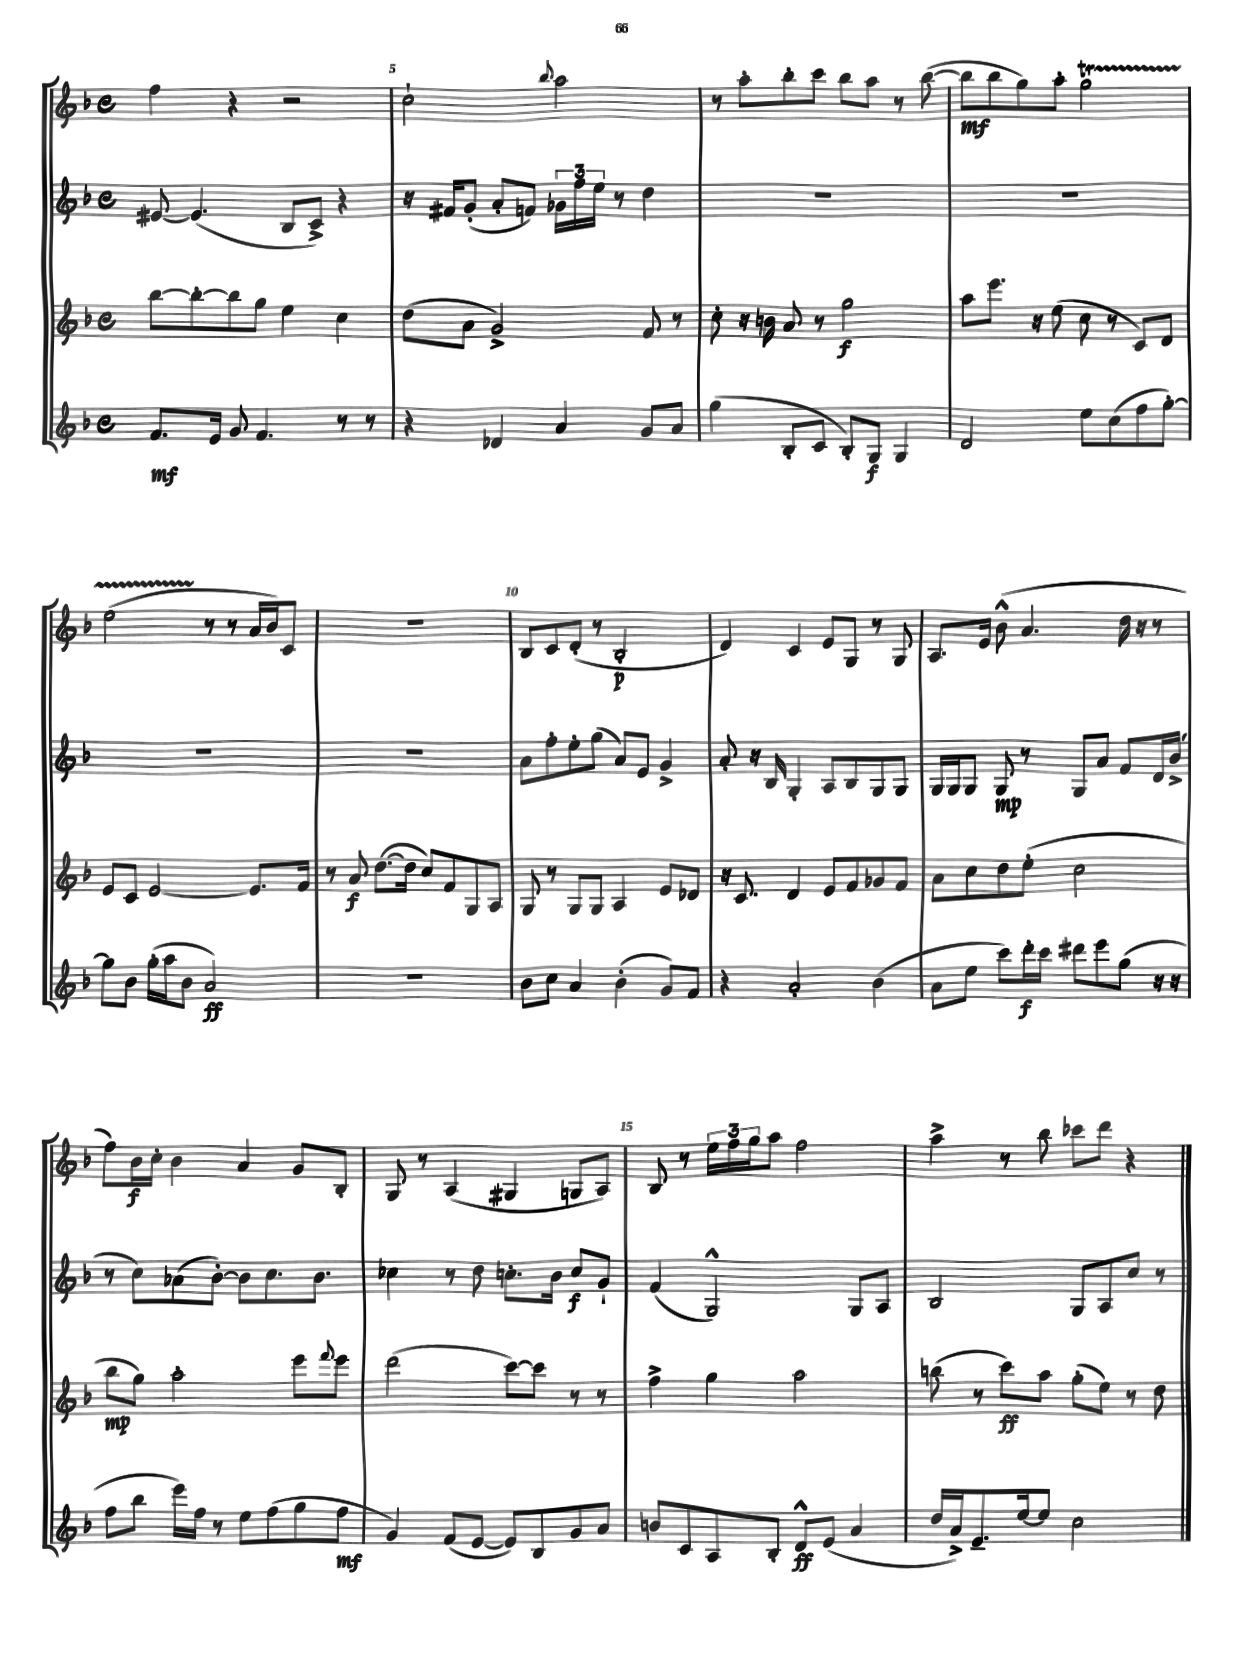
<<
\new StaffGroup <<
\new Staff = "s0" {
    \clef treble \key f \major \defaultTimeSignature \time 4/4
    f''4 r4 r2 |
    c''2-! \appoggiatura { bes''8 } a''2 |
    r8 a''8-. bes''8-. c'''8 bes''8 a''8 r8 bes''8~( |
    bes''8\mf bes''8 g''8) a''8-. g''2\startTrillSpan |
    e''2( r8\stopTrillSpan r8 a'16 bes'16) c'8 |
    r1 |
    bes8 c'8 d'8-.( r8 bes2-.\p |
    d'4) c'4 e'8 g8 r8 g8 |
    a8. e'16 bes'8-^( a'4. d''16 r16 r8 |
    f''8) bes'16\f c''16-. bes'4 a'4 g'8 bes8-. |
    g8 r8 a4( gis4 g8 a8) |
    bes8 r8 \tuplet 3/2 { e''16 f''16 g''16 } a''8 f''2 |
    a''4-> r8 bes''8 ces'''8 d'''8 r4 \bar "|." |
}
\new Staff = "s1" {
    \clef treble \key f \major \defaultTimeSignature \time 4/4
    eis'8~ eis'4.( bes8 c'8->) r4 |
    r16 fis'16 g'8-.( a'8-. f'8) \tuplet 3/2 { ges'16 f''16 e''16 } r8 d''4 |
    R1 |
    R1 |
    R1 |
    R1 |
    a'8 f''8-. e''8-. g''8( a'8) e'8 g'4-> |
    a'8-. r16 bes16 g4-. a8 bes8 g8 g8 |
    g16 g16 g8 g8\mp r8 g8 a'8 f'8 d'16 bes'16->( |
    r8 c''8) aes'8( bes'8~-.) bes'8 c''8. bes'8. |
    ces''4 r8 d''8 c''8.-. bes'16 c''8\f g'8-! |
    f'4( g2-^) g8 a8 |
    bes2 g8 a8 c''8 r8 \bar "|." |
}
\new Staff = "s2" {
    \clef treble \key f \major \defaultTimeSignature \time 4/4
    bes''8~ bes''8~-. bes''8 g''8 e''4 c''4 |
    d''8( a'8 g'2->) f'8 r8 |
    c''8-. r16 b'16 a'8 r8 g''2\f |
    a''8 e'''8. r16 e''8( c''8 r8 c'8) d'8 |
    e'8 c'8 e'2~ e'8. f'16 |
    r8 a'8\f d''8.~( d''16 c''8) f'8 g8 a8 |
    g8 r8 g8 g8 a4 e'8 des'8 |
    r16 c'8. d'4 e'8 f'8 ges'8 f'8 |
    a'8 c''8 d''8 e''8-.( c''2 |
    bes''8\mp g''8) a''2-. e'''8 \appoggiatura { f'''8 } e'''8 |
    d'''2( c'''8~) c'''8 r8 r8 |
    f''4-> g''4 a''2 |
    b''8( r8 c'''8\ff) a''8 g''8-.( e''8) r8 d''8 \bar "|." |
}
\new Staff = "s3" {
    \clef treble \key f \major \defaultTimeSignature \time 4/4
    f'8.\mf e'16 g'8 f'4. r8 r8 |
    r4 des'4 a'4 g'8 a'8 |
    g''4( bes8-. c'8 bes8-.) g8\f g4 |
    d'2 e''8 c''8( f''8 g''8~-.) |
    g''8 bes'8 g''16-.( a''16 bes'8 a'2\ff) |
    r1 |
    bes'8 c''8 a'4 bes'4-.( g'8) f'8 |
    r4 a'2-. bes'4( |
    a'8 e''8 c'''8) d'''16-.\f c'''16 dis'''8 e'''8 g''8( r16 r16 |
    f''8 bes''8 e'''16) f''16 r8 e''8 f''8( g''8 f''8\mf |
    g'4) f'8( e'8~ e'8) bes8 g'8 a'8 |
    b'8 c'8 a8 bes8-. d'8-^\ff e'8( a'4 |
    d''16 a'16->) e'8.-- e''16~ e''8 c''2 \bar "|." |
}
>>
>>
\layout { \context { \Score currentBarNumber = #4 \override BarNumber.break-visibility = ##(#f #t #t) barNumberVisibility = #(every-nth-bar-number-visible 5) } }
